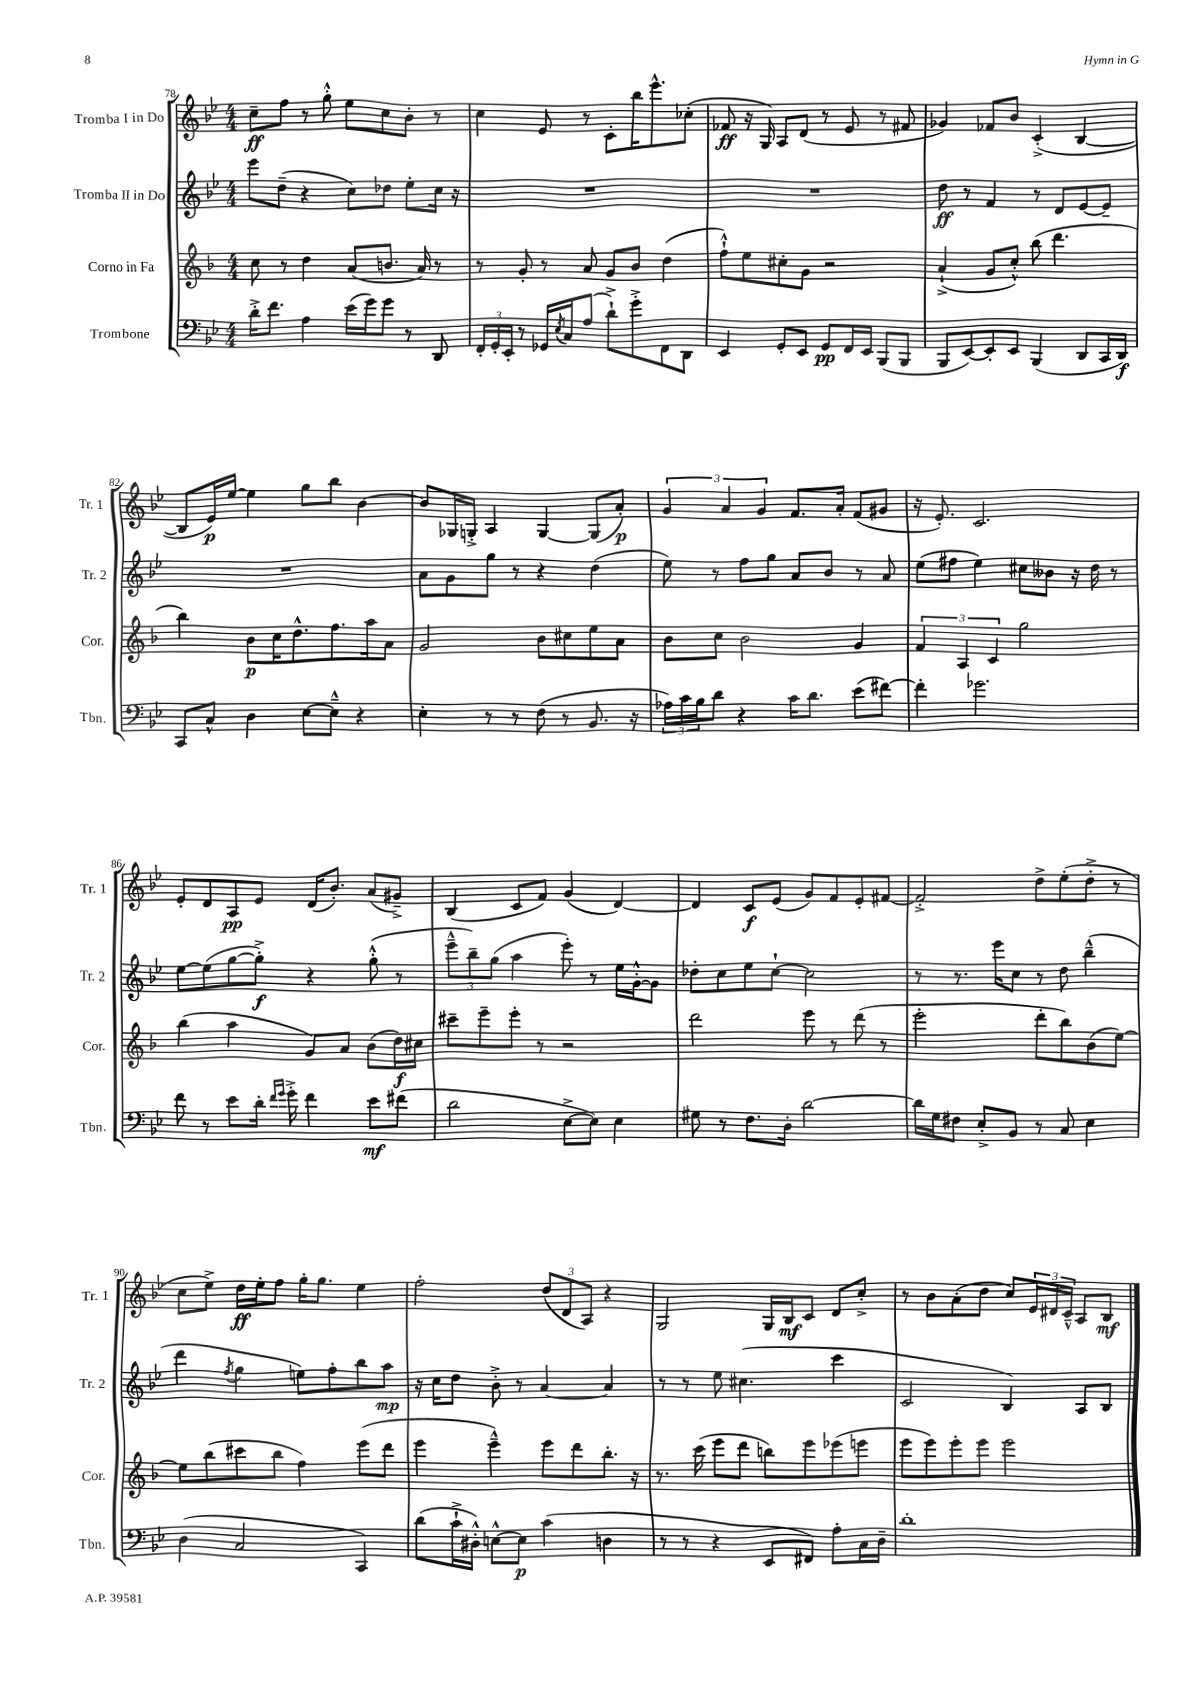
<<
\new StaffGroup <<
\new Staff = "s0" \with { instrumentName = "Tromba I in Do" shortInstrumentName = "Tr. 1" } {
    \clef treble \key bes \major \numericTimeSignature \time 4/4
    c''8--\ff f''8 r8 g''8-.-^ ees''8 c''8 bes'8-. r8 |
    c''4 ees'8 r8 c'8-. bes''16 ees'''8.-^ ces''8-.( |
    fes'8\ff r16 g16) a8 d'8( r8 ees'8 r8 fis'8 |
    ges'4) fes'8 bes'8 c'4-.->( bes4~ |
    bes8 ees'16\p) ees''16~ ees''4 g''8 bes''8 bes'4~ |
    bes'8 ges16 g16-.-> a4 g4~ g8( a'8-.\p) |
    \tuplet 3/2 { g'4 a'4 g'4 } f'8. a'16-. f'8( gis'8 |
    r16 ees'8.-.) c'2. |
    ees'8-. d'8 a8\pp ees'8 d'16( bes'8.-.) a'8( gis'8--->) |
    bes4( c'8 f'8) g'4( d'4~) |
    d'4 c'8\f ees'8( g'8) f'8 ees'8-. fis'8~ |
    fis'2-.-> d''8-> ees''8-.( d''8-.-> r8 |
    c''8 ees''8->) d''16\ff ees''16-. f''8 g''16-. g''8. ees''4 |
    f''2-. \tuplet 3/2 { d''8( d'8 a8) } r4 |
    g2 g16 bes16\mf c'8 d'8 c''8-.-> |
    r8 bes'8 a'8-.( d''8 c''8) \tuplet 3/2 { ees'16 dis'16 c'16---^ } a8 bes8\mf \bar "|." |
}
\new Staff = "s1" \with { instrumentName = "Tromba II in Do" shortInstrumentName = "Tr. 2" } {
    \clef treble \key bes \major \numericTimeSignature \time 4/4
    ees'''8 d''8--( r4 c''8) des''8 ees''8-. c''16 r16 |
    R1 |
    R1 |
    d''8\ff r8 f'4 r8 d'8 ees'8~ ees'8-- |
    R1 |
    a'8 g'8 g''8 r8 r4 d''4( |
    ees''8) r8 f''8 g''8 a'8 bes'8 r8 a'8 |
    ees''8( fis''8 ees''4) cis''8 beses'8 r16 d''16 r8 |
    ees''8~ ees''8( g''8~ g''8-.->\f) r4 g''8-.-^( r8 |
    \tuplet 3/2 { ees'''8---^ bes''8--) g''8( } a''4 ees'''8-.) r8 ees''16 g'16~-.-^ g'8 |
    des''8-. c''8 ees''8 c''8~-! c''2 |
    r8 r8. ees'''16 c''8 r8 d''8 bes''4---^( |
    d'''4 \acciaccatura { f''8 } g''4 e''8) f''8-. bes''8 a''8\mp |
    r16 c''16 d''8 bes'8-.-> r8 a'4~ a'4 |
    r8 r8 ees''8 cis''4.( c'''4 |
    c'2 bes4) a8 bes8 \bar "|." |
}
\new Staff = "s2" \with { instrumentName = "Corno in Fa" shortInstrumentName = "Cor." } {
    \clef treble \key f \major \numericTimeSignature \time 4/4
    c''8 r8 d''4 a'8( b'8. a'16) r8 |
    r8 g'8-. r8 a'8 g'8 bes'8 d''4( |
    f''8-!-^) e''8 cis''8-. g'8 r2 |
    a'4-!->( g'8 c''8-.-^) bes''8( d'''4. |
    bes''4) bes'8\p c''16 d''8.-^ f''8. a''16 a'8 |
    g'2 bes'8 cis''8 e''8 a'8 |
    bes'8 c''8 bes'2 g'4 |
    \tuplet 3/2 { f'4 a4 c'4 } g''2 |
    bes''4( a''4 g'8) a'8 bes'8( d''16\f) cis''16 |
    cis'''8-- e'''8-- e'''8-. r8 r2 |
    d'''2 e'''8 r8 d'''8( r8 |
    e'''2-. d'''8-. bes''8) bes'8( e''8~) |
    e''8 bes''8( cis'''8 bes''8 f''4) e'''8( d'''8 |
    e'''4 e'''4---^) e'''8 d'''8 bes''8.-. r16 |
    r8. c'''16( e'''8 d'''8 b''8) e'''8 ees'''8( e'''8 |
    e'''8 e'''8) e'''8-. e'''8 e'''2 \bar "|." |
}
\new Staff = "s3" \with { instrumentName = "Trombone" shortInstrumentName = "Tbn." } {
    \clef bass \key bes \major \numericTimeSignature \time 4/4
    d'16-.-> f'8. a4 ees'16( g'16) g'8 r8 d,8 |
    \tuplet 3/2 { f,16-. g,16-. ees,16-. } r8 ges,16 \acciaccatura { ees8 } c16 a8( d'8-!->) g'8-.-> f,8 d,8 |
    ees,4 g,8-. ees,8 g,8\pp f,16 ees,16 bes,,8( bes,,8 |
    bes,,8 ees,8~) ees,8-. ees,8 bes,,4( d,8 c,16 d,16\f) |
    c,8 c8-^ d4 ees8~ ees8---^ r4 |
    ees4-. r8 r8 f8( r8 bes,8. r16 |
    \tuplet 3/2 { aes16) c'16 bes16 } d'8 r4 c'16 d'8. ees'8( fis'8~) |
    fis'4-. ges'2. |
    f'8 r8 ees'8 d'16-. \grace { f'16 g'16 } g'16-.-> f'4 ees'8\mf fis'8( |
    d'2 ees8~-> ees8) ees4 |
    gis8 r8 f8. d16-. d'2~ |
    d'16 g16 fis8 ees8-.-> bes,8 r8 c8 ees4 |
    d4( c2 c,4) |
    d'8( c'16-!-> dis16-.-^) e8~-^ e8\p c'4( d4 |
    r8 r8 r4 ees,8 fis,8) a8-. c16 d16-- |
    d'1-. \bar "|." |
}
>>
>>
\layout { \context { \Score currentBarNumber = #78 } }
